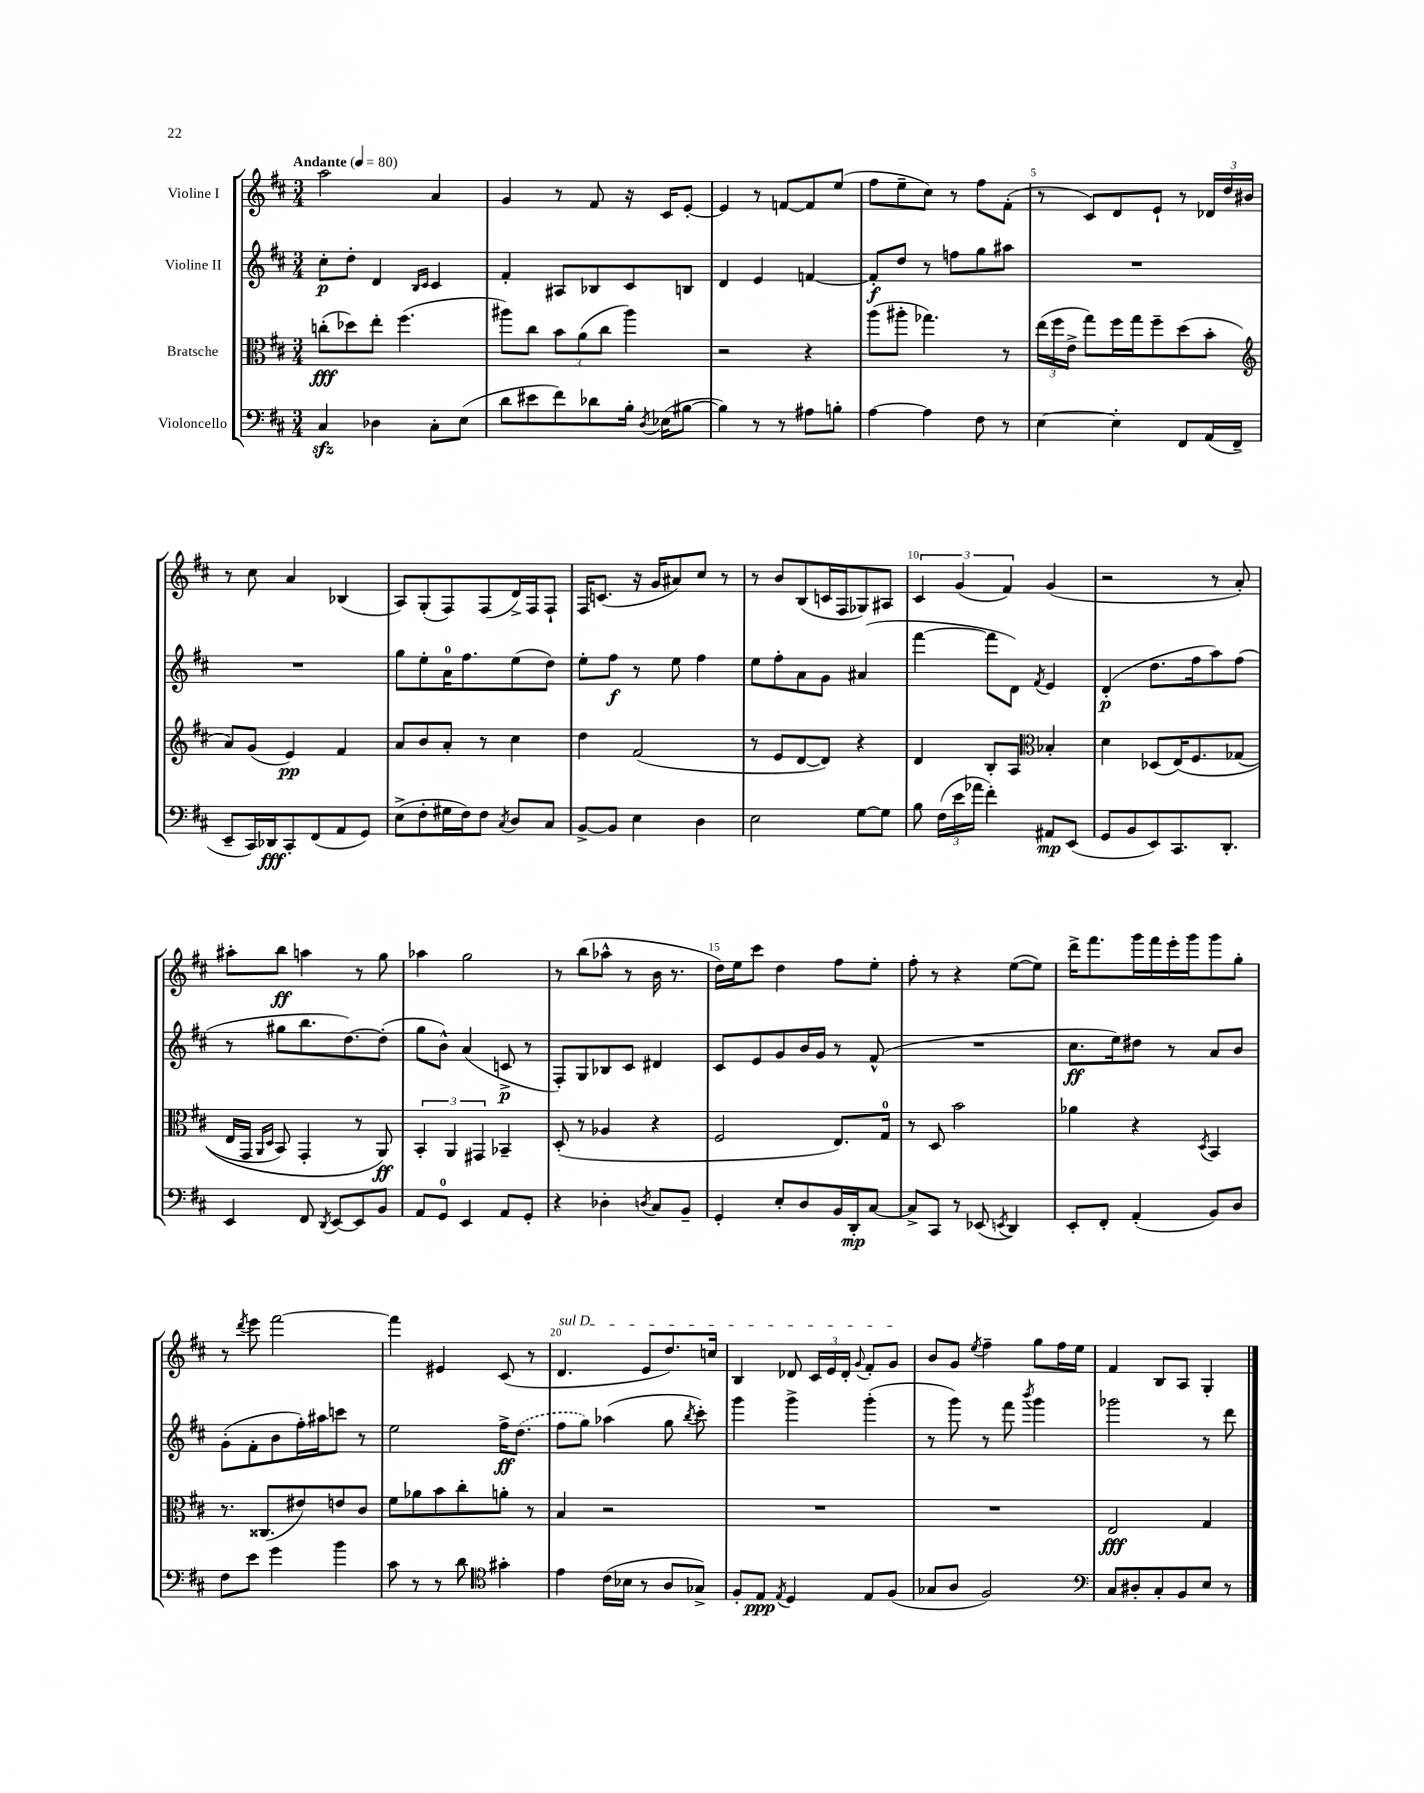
<<
\new StaffGroup <<
\new Staff = "s0" \with { instrumentName = "Violine I" } {
    \clef treble \key d \major \numericTimeSignature \time 3/4 \tempo "Andante" 4 = 80
    \autoBeamOff a''2 a'4 |
    g'4 r8 fis'8 r16 cis'16[ e'8]~-. |
    e'4 r8 f'8[~ f'8 e''8]( |
    fis''8[ e''8-- cis''8]) r8 fis''8[ fis'8]-.( |
    r8 cis'8[) d'8 e'8]-! r8 \tuplet 3/2 { des'16[ d''16 bis'16] } |
    r8 cis''8 a'4 bes4( |
    a8[) g8-.( fis8) fis8( d'16->) fis16 fis8]-! |
    fis16[ c'8.]( r16 g'16[ ais'8) cis''8] r8 |
    r8 b'8[ b8( c'16 fis16 ges8) ais8] |
    \tuplet 3/2 { cis'4 g'4( fis'4) } g'4( |
    r2 r8 a'8-.) |
    ais''8[-. b''8]\ff a''4 r8 g''8 |
    aes''4 g''2 |
    r8 b''8[( aes''8]-^ r8 b'16 r8. |
    d''16[) e''16 cis'''8] d''4 fis''8[ e''8]-. |
    fis''8-. r8 r4 e''8[~( e''8]) |
    d'''16[-> fis'''8. g'''16 fis'''16 e'''16-. g'''16 g'''8 g''8]-. |
    r8 \acciaccatura { d'''8 } e'''8 fis'''2~ |
    fis'''4 eis'4 cis'8( r8 |
    \once \override TextSpanner.bound-details.left.text = \markup { \italic "sul D" } d'4.\startTextSpan e'8[ d''8.) c''16] |
    b4 des'8 \tuplet 3/2 { cis'16[ e'16 des'16]-. } \appoggiatura { g'8 } fis'8[-. g'8]\stopTextSpan |
    b'8[ g'8] \acciaccatura { e''8 } fis''4-- g''8[ fis''16 e''16] |
    fis'4 b8[ a8] g4-. \bar "|." |
}
\new Staff = "s1" \with { instrumentName = "Violine II" } {
    \clef treble \key d \major \numericTimeSignature \time 3/4
    \autoBeamOff cis''8[-.\p d''8]-. d'4 \grace { b16[ cis'16] } cis'4 |
    fis'4-. ais8[ bes8 cis'8 b8] |
    d'4 e'4 f'4~ |
    f'8[-.\f d''8] r8 f''8[ g''8 ais''8] |
    R2. |
    R2. |
    g''8[ e''8-. a'16-0 fis''8. e''8( d''8]) |
    e''8[-. fis''8]\f r8 e''8 fis''4 |
    e''8[ fis''8-. a'8 g'8] ais'4( |
    fis'''4~ fis'''8[ d'8]) \acciaccatura { fis'8 } e'4 |
    d'4-.\p( d''8.[ fis''16 a''8) fis''8]( |
    r8 gis''8[ b''8. d''8.~) d''8]-.( |
    g''8[ b'8]-^) a'4( c'8->\p r8 |
    fis8[-.) g8 bes8 cis'8] dis'4 |
    cis'8[ e'8 g'8 b'16 g'16] r8 fis'8-^( |
    R2. |
    cis''8.[\ff e''16) dis''8] r8 a'8[ b'8] |
    g'8[-.( fis'8-. b'8 fis''16-.) ais''16 c'''8] r8 |
    e''2 fis''16[->\ff \once \slurDashed d''8.]( |
    fis''8[ g''8]) aes''4( g''8 \acciaccatura { b''8 } cis'''8-.) |
    g'''4 g'''4-> g'''4-.( |
    r8 g'''8) r8 fis'''8 \acciaccatura { b'''8 } g'''4 |
    ges'''2 r8 d'''8 \bar "|." |
}
\new Staff = "s2" \with { instrumentName = "Bratsche" } {
    \clef alto \key d \major \numericTimeSignature \time 3/4
    \autoBeamOff c''8[-.\fff( des''8) e''8]-. fis''4.( |
    ais''8[) cis''8] \tuplet 3/2 { b'8[ a'8( cis''8] } ais''4) |
    r2 r4 |
    a''8[( ais''8]-. ges''4.) r8 |
    \tuplet 3/2 { e''16[( fis''16 e'16]-> } g''8[) fis''16 g''16 fis''8-- d''8( b'8]-. |
    \clef treble a'8[) g'8]( e'4\pp) fis'4 |
    a'8[ b'8 a'8]-. r8 cis''4 |
    d''4 fis'2( |
    r8 e'8[ d'8~ d'8]) r4 |
    d'4 b8[-. a8] \clef alto bes4-. |
    d'4 des8[( e16)\( fis8. ges8]( |
    e16[ g,16] \grace { a,16[ d16] } b,8) g,4-. r8 a,8\ff\) |
    \tuplet 3/2 { b,4-. a,4 gis,4 } bes,4-- |
    d8-.( r8 aes4 r4 |
    fis2 e8.[) g16]-0 |
    r8 d8 b'2 |
    aes'4 r4 \acciaccatura { d8 } b,4 |
    r8. cisis8.[( eis'8) e'8 cis'8] |
    fis'8[ aes'8 b'8 cis''8-. a'8]-. r8 |
    b4 r2 |
    R2. |
    R2. |
    e2\fff g4 \bar "|." |
}
\new Staff = "s3" \with { instrumentName = "Violoncello" } {
    \clef bass \key d \major \numericTimeSignature \time 3/4
    \autoBeamOff cis4\sfz des4 cis8[-. e8]( |
    d'8[ eis'8 fis'8) des'8 b16]-. \acciaccatura { d8 } ees16[( bis8]~ |
    bis4) r8 r8 ais8[ b8]-. |
    a4~ a4 fis8 r8 |
    e4~ e4-. fis,8[ a,16( fis,16]-- |
    e,8[-- cis,16) des,16\fff cis,8-. fis,8( a,8 g,8]) |
    e8[->( fis8-. gis16 fis16) fis8] \acciaccatura { cis8 } d8[ cis8] |
    b,8[~-> b,8] e4 d4 |
    e2 g8[~ g8] |
    b8 \tuplet 3/2 { fis16[( e'16 aes'16] } fis'4-.) ais,8[\mp e,8]( |
    g,8[ b,8 e,8) cis,8. d,8.]-. |
    e,4 fis,8 \acciaccatura { d,8 } e,8[~ e,8 b,8] |
    a,8[ g,8]-0 e,4 a,8[ g,8]-. |
    r4 des4-. \acciaccatura { d8 } cis8[ b,8]-- |
    g,4-. e8[-. d8 b,16 d,16-.\mp cis8]~ |
    cis8[-> cis,8] r8 ees,8( \acciaccatura { e,8 } d,4) |
    e,8[-. fis,8]-. a,4-.( b,8[) d8] |
    fis8[ e'8] g'4 b'4 |
    cis'8 r8 r8 d'8 \clef tenor gis'4-. |
    e'4 cis'16[( bes16] r8 a8[ ges8]->) |
    fis8[-. e8]\ppp \acciaccatura { e8 } d4 e8[ fis8]( |
    ges8[ a8] fis2) |
    \clef bass cis8[ dis8-. cis8-. b,8 e8] r8 \bar "|." |
}
>>
>>
\layout { \context { \Score \override BarNumber.break-visibility = ##(#f #t #t) barNumberVisibility = #(every-nth-bar-number-visible 5) } }
